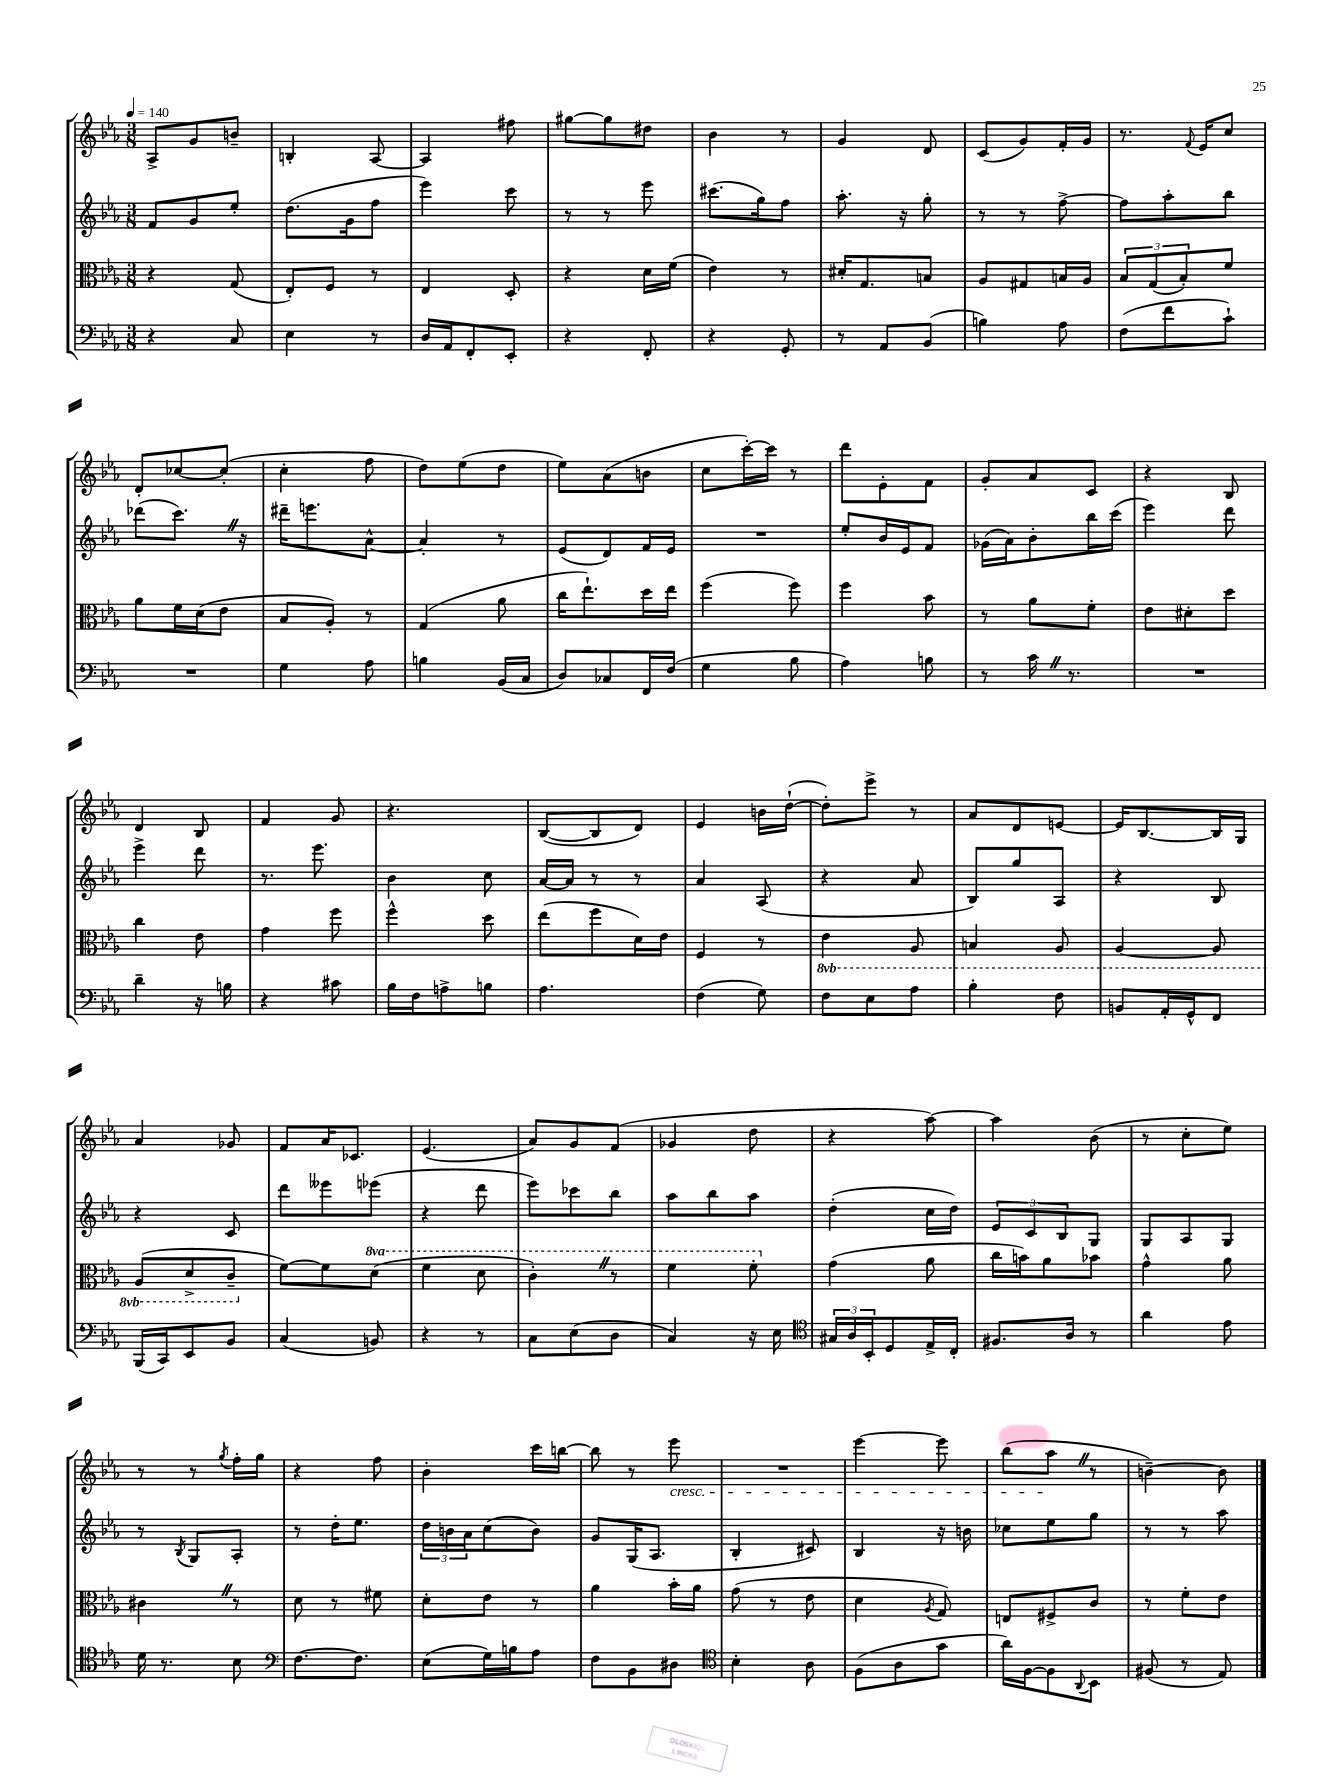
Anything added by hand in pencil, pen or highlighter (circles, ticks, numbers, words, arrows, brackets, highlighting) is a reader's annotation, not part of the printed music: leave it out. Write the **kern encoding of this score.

**kern	**kern	**kern	**kern
*staff4	*staff3	*staff2	*staff1
*clefF4	*clefC3	*clefG2	*clefG2
*k[b-e-a-]	*k[b-e-a-]	*k[b-e-a-]	*k[b-e-a-]
*M3/8	*M3/8	*M3/8	*M3/8
*MM140	*MM140	*MM140	*MM140
4r	4r	8f	8A-^
.	.	8g	8g
8C	(8G	8ee-'	8b~
=	=	=	=
4E-	8E-')	(8.dd	4B'
.	8F	.	.
.	.	16g	.
8r	8r	8ff	[8A-
=	=	=	=
16D	4E-	4eee-)	4A-]
16AA-	.	.	.
8FF'	.	.	.
8EE-'	8D'	8ccc	8ff#
=	=	=	=
4r	4r	8r	[8gg#
.	.	8r	8gg#]
8FF'	16d	8eee-	8dd#
.	(16f	.	.
=	=	=	=
4r	4e-)	(8.ccc#	4b-
.	.	16gg)	.
8GG'	8r	8ff	8r
=	=	=	=
8r	16d#'	8.aa-'	4g
.	8.G	.	.
8AA-	.	.	.
.	.	16r	.
(8BB-	8B	8gg'	8d
=	=	=	=
4B)	8A-	8r	(8c
.	8G#	8r	8g)
8A-	16B	[8ff^	16f'
.	16A-	.	16g
=	=	=	=
(8F	12B-	8ff]	8.r
.	(12G	.	.
8f	.	8aa-'	.
.	12B-')	.	.
.	.	.	8qqf
.	.	.	16e-
8c`)	8f	8bb-	8cc
=	=	=	=
4.r	8a-	(8ddd-	8d'
.	16f	8.ccc)	[8cc-
.	(16d	.	.
.	8e-	.	(8cc-']
.	.	16r	.
=	=	=	=
4G	8B-	16ddd#~	4cc'
.	.	8.eee	.
.	8A-')	.	.
8A-	8r	[8a-^^	8ff
=	=	=	=
4B	(4G	4a-']	8dd)
.	.	.	(8ee-
(16BB-	8a-	8r	8dd
16C	.	.	.
=	=	=	=
8D)	16cc	(8e-	8ee-)
.	8.ee-`)	.	.
8C-	.	8d)	(8a-
16FF	16dd	16f	8b
(16F	16ee-	16e-	.
=	=	=	=
4G	(4ff	4.r	8cc
.	.	.	[16ccc')
.	.	.	16ccc]
8B-	8ff)	.	8r
=	=	=	=
4A-)	4ff	8ee-'	8ddd
.	.	16b-	8e-'
.	.	16e-	.
8B	8b-	8f	8f
=	=	=	=
8r	8r	(16g-	8g'
.	.	16a-)	.
16c	8a-	8b-'	8a-
8.r	.	.	.
.	8f'	16bb-	8c
.	.	(16ccc	.
=	=	=	=
4.r	8e-	4eee-)	4r
.	8d#'	.	.
.	8dd	8ddd	8B-
=	=	=	=
4d~	4cc	4eee-^	4d
16r	8e-	8ddd	8B-
16B	.	.	.
=	=	=	=
4r	4g	8.r	4f
.	.	8.eee-	.
8c#	8ff	.	8g
=	=	=	=
16B-	4ff^^	4b-	4.r
16F	.	.	.
8A^	.	.	.
8B	8dd	8cc	.
=	=	=	=
4.A-	(8ee-	[16a-	([8B-
.	.	16a-]	.
.	8ff	8r	8B-]
.	16d)	8r	8d)
.	16e-	.	.
=	=	=	=
(4F	4F	4a-	4e-
8G)	8r	(8A-	16b
.	.	.	([16dd`
=	=	=	=
8F	4E-	4r	8dd'])
8E-	.	.	8eee-^
8A-	8AA-	8a-	8r
=	=	=	=
4B-'	4BB	8B-)	8a-
.	.	8gg	8d
8F	8AA-	8A-	[8e
=	=	=	=
8BB	[4AA-	4r	16e]
.	.	.	[8.B-
16AA-'	.	.	.
16GG^^	.	.	.
8FF	8AA-]	8B-	16B-]
.	.	.	16G
=	=	=	=
(16BBB-	(8AA-	4r	4a-
16CC)	.	.	.
8EE-	8D^	.	.
8BB-	8C~	8c	8g-
=	=	=	=
(4C	[8f)	8ddd	8f
.	8f]	8eee--	16a-
.	.	.	8.c-
8BB)	(8dd	(8eee-	.
=	=	=	=
4r	4ff	4r	(4.e-
8r	8dd	8ddd	.
=	=	=	=
8C	4cc')	8eee-)	8a-)
(8E-	.	8ccc-	8g
8D	8r	8bb-	(8f
=	=	=	=
4C)	4ff	8aa-	4g-
.	.	8bb-	.
16r	8ff'	8aa-	8dd
16E-	.	.	.
=	=	=	=
*clefC4	*	*	*
24G#	(4g	(4dd'	4r
24A-	.	.	.
24BB-'	.	.	.
8D	.	.	.
16E-^	8a-	16cc	[8aa-)
16C'	.	16dd)	.
=	=	=	=
8.F#	16cc	12e-	4aa-]
.	16b)	.	.
.	.	12c	.
.	8a-	.	.
.	.	12B-	.
16A-	.	.	.
8r	8b-	8G	(8b-
=	=	=	=
4a-	4g^^	8G	8r
.	.	8A-	8cc'
8e-	8a-	8G	8ee-)
=	=	=	=
16d	4c#	8r	8r
8.r	.	.	.
.	.	8qB-	.
.	.	8G	8r
.	.	.	8qgg
8B-	8r	8A-'	16ff'
.	.	.	16gg
=	=	=	=
*clefF4	*	*	*
[8.F	8d	8r	4r
.	8r	16dd'	.
8.F]	.	8.ee-	.
.	8f#	.	8ff
=	=	=	=
(8E-	8d'	24dd	4b-'
.	.	24b	.
.	.	24a-	.
16G)	8e-	(8cc	.
16B	.	.	.
8A-	8r	8b)	16ccc
.	.	.	[16bb
=	=	=	=
8F	4a-	8g	8bb]
8BB-	.	(16G	8r
.	.	8.A-	.
8D#	16b-'	.	8eee-
.	16a-	.	.
=	=	=	=
*clefC4	*	*	*
4B-'	(8g	4B-'	4.r
.	8r	.	.
8A-	8e-	8c#)	.
=	=	=	=
(8F	4d	4B-	[4eee-
8A-	.	.	.
.	8qA-	.	.
8g	8G)	16r	8eee-]
.	.	16b	.
=	=	=	=
16a-)	8E	8cc-	(8bb-
[16F	.	.	.
8F]	8F#^	8ee-	8aa-
8qqAA-	.	.	.
8BB-	8c	8gg	8r
=	=	=	=
(8F#	8r	8r	[4b~)
8r	8f'	8r	.
8E-)	8e-	8aa-	8b]
==	==	==	==
*-	*-	*-	*-
